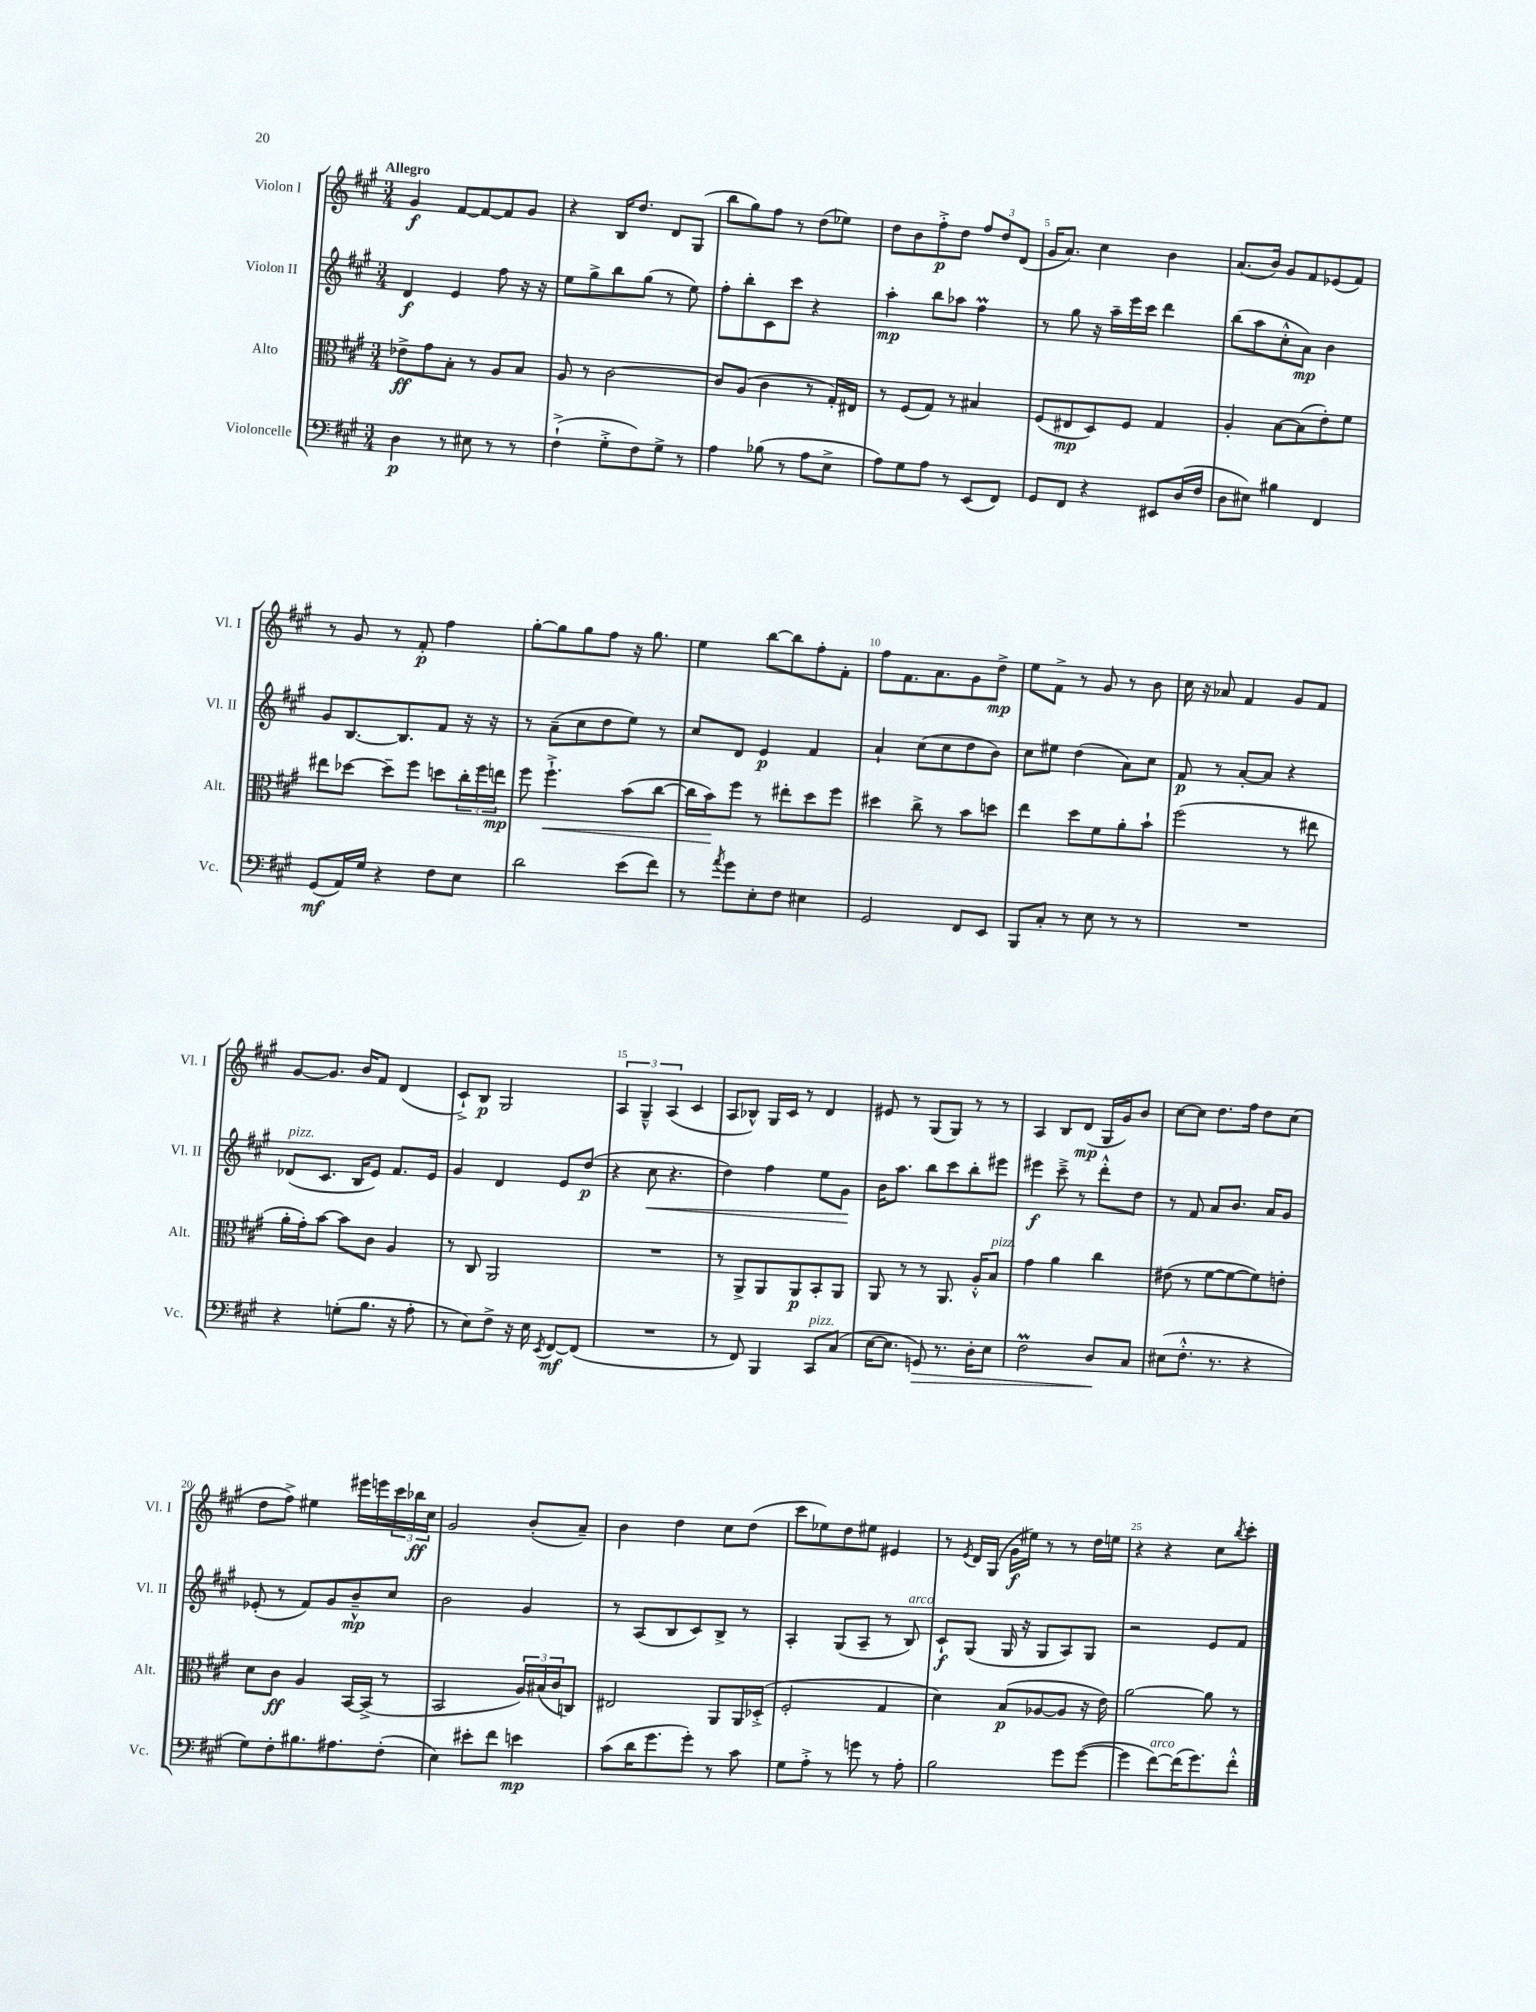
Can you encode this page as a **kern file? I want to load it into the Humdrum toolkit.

**kern	**kern	**kern	**kern
*staff4	*staff3	*staff2	*staff1
*clefF4	*clefC3	*clefG2	*clefG2
*k[f#c#g#]	*k[f#c#g#]	*k[f#c#g#]	*k[f#c#g#]
*M3/4	*M3/4	*M3/4	*M3/4
4D	8e-^	4d	4g#
.	8g#	.	.
8r	8B'	4e	[8f#
8E#	8r	.	8f#_
8r	8A	8ff#	8f#]
8r	8B	16r	8g#
.	.	16r	.
=	=	=	=
(4F#`^	8A	8ee	4r
.	8r	8gg#^	.
8G#'^	[2c#	8bb	16B
.	.	.	8.dd
8F#)	.	(8gg#	.
8G#^	.	8r	8d
8r	.	8ee)	(8G#
=	=	=	=
4A	8c#]	8ff#'	8bb
.	(8A	8bb'	8gg#)
(8B-	4c#	8c#	8ff#
8r	.	8ccc#	8r
8A	8r	4r	(8dd
8E^	16G#')	.	8ee-)
.	16E#	.	.
=	=	=	=
8A)	8r	4aa'	8dd
8G#	(8F#	.	8b
8A	8G#)	8bb	8ff#'^
8r	8r	8aa-	8dd
(8EE	4B#	4ff#	12ff#
.	.	.	12dd
8FF#)	.	.	.
.	.	.	(12d
=	=	=	=
8GG#	(8F#	8r	16g#
.	.	.	8.a)
8FF#	8E#	8gg#	.
4r	8D)	16r	4cc#
.	.	16aa~	.
.	8F#	16eee	.
.	.	16ccc#	.
8EE#	4G#	4ddd	4b
(16D	.	.	.
16F#	.	.	.
=	=	=	=
8D	4A'	(8bb	(8.a
8E#)	.	8aa	.
.	.	.	16b)
4B#	[8B	8cc#'^^	8g#
.	(8B]	8a)	8f#
4FF#	8e')	4b	(8e-
.	8f#	.	8f#)
=	=	=	=
(8GG#	8ee#	8g#	8r
16AA)	[8dd-	[8.B	8g#
16G#	.	.	.
4r	8dd-~]	.	8r
.	.	8.B]	.
.	8ff#	.	8f#'
8F#	8dd	8f#	4ff#
8E	24cc#'	16r	.
.	24ff#	.	.
.	.	16r	.
.	24ee	.	.
=	=	=	=
2d	8ff#	8r	[8gg#'
.	4.ff#`^	(8a~	8gg#]
.	.	8cc#	8gg#
.	.	8dd	8ff#
(8e	(8b	8ee)	16r
.	.	.	8.gg#
8f#)	[8cc#	8r	.
=	=	=	=
8r	16cc#]	8cc#	4ee
.	16b)	.	.
8qa	.	.	.
8g#	8ff#	8d	.
8E'	8r	4e	[8bb
8F#	8ee#'	.	8bb]
4E#	8dd	4f#	8ff#'
.	8ff#	.	8f#'
=	=	=	=
2GG#	4dd#	4a`	8ff#
.	.	.	8.f#
.	8cc#^	(8cc#	.
.	.	.	8.a
.	8r	8cc#	.
8FF#	8b	8dd	8g#
8EE	8dd	8b)	8dd^
=	=	=	=
8BBB	4ee	8cc#	8ee
8C#'	.	8ee#	8f#^
8r	8dd	(4dd	8r
8E	8f#	.	8g#
8r	8a'	8a)	8r
8r	8b`	8cc#	8b
=	=	=	=
2.r	(2ff#	8f#	16cc#
.	.	.	16r
.	.	8r	8a-
.	.	[8a'	4f#
.	.	8a]	.
.	8r	4r	8g#
.	8ee#	.	8f#
=	=	=	=
4r	16a'	(8d-	[8g#
.	16g#')	.	.
.	[8b	8.c#	8.g#]
(8G'	8b]	.	.
.	.	16B	16b
8.B	8c#	8e)	8f#
.	4A	8.f#	(4d
16r	.	.	.
8A'	.	.	.
.	.	16e	.
=	=	=	=
8r	8r	4g#	8c#`^)
8E)	8C#	.	8B
8F#^	2AA	4d	2G#
16r	.	.	.
16E	.	.	.
8qEE	.	.	.
[8FF#	.	8e	.
(8FF#]	.	(8dd	.
=	=	=	=
2.r	2.r	4r	6A
.	.	.	6G#~^^
.	.	8cc#	.
.	.	.	(6A
.	.	4.r	.
.	.	.	4c#
=	=	=	=
8r	8r	4dd)	8A
8FF#)	8AA^	.	8B-^^)
4BBB	8AA	4ff#	16G#
.	.	.	16c#
.	8AA	.	8r
8CC#	8BB'	8ee	4d
(8C#	8AA	8g#	.
=	=	=	=
[16E	8AA	16b	8e#
8.E]	.	8.aa	.
.	8r	.	8r
8GG)	8r	8bb	(8G#
8.r	8.AA	8ccc#	8G#)
.	.	8bb'	8r
16D'	16A'^^	.	.
8E	8B	8eee#	8r
=	=	=	=
2F#	4g#	4eee#	4A
.	4a	8ccc#~^	8B
.	.	8r	(8d
8D	4cc#	8ddd'^^	16G#
.	.	.	16g#)
8C#	.	8dd	8b
=	=	=	=
(8E#	(8e#	8r	[8cc#
8.F#'^^	8r	8f#	8cc#]
.	[8f#	8a	8.dd
8.r	.	.	.
.	8f#_	8.b	.
.	.	.	16ff#
4r	8f#])	.	8dd
.	.	16a	.
.	8e'	8g#	(8cc#
=	=	=	=
8G#)	8d	(8e-'	8dd
8F#'	8c#	8r	8ff#^)
8.B#	4A	8f#)	4ee#
.	.	8g#	.
8.A#	.	.	.
.	[16BB	8b~^^	16eee#
.	(16BB^]	.	16eee
(8F#'	8r	8cc#	24ccc#
.	.	.	24bb-
.	.	.	24cc#
=	=	=	=
4E)	2BB	2b	2g#
8e#'	.	.	.
8f#	.	.	.
4e	24A)	4g#	(8b'
.	(24B#	.	.
.	24c#	.	.
.	8C)	.	8a~)
=	=	=	=
(8c#	2E#	8r	4b
16d	.	(8A	.
8.g#	.	.	.
.	.	8B	4dd
8g#')	.	8c#)	.
8r	8AA	8B^	8cc#
8c#	16AA	8r	(8dd
.	(16D-'^	.	.
=	=	=	=
8G#	2F#'	4A'	8ccc#
8A'^	.	.	8ee-)
8r	.	(8G#	8dd
8g	.	8A~	8ee#
8r	4G#	8r	4e#
8A'	.	8B)	.
=	=	=	=
2B	4d)	8c#`	8r
.	.	.	8qe
.	.	(8G#	16d
.	.	.	(16G#
.	(8B	16G#	16g#
.	.	16r	16ee#)
.	[8A-	8G#	8r
8g#	8A-]	8A)	8r
([8g#	16r	8G#	16dd
.	16e)	.	16ee
=	=	=	=
4g#]	[2a	2r	4r
[8f#)	.	.	4r
(16f#]	.	.	.
8.g#)	.	.	.
.	8a]	8e	8cc#
.	.	.	8qbb
8f#'^^	8r	8f#	8ccc#'
==	==	==	==
*-	*-	*-	*-
